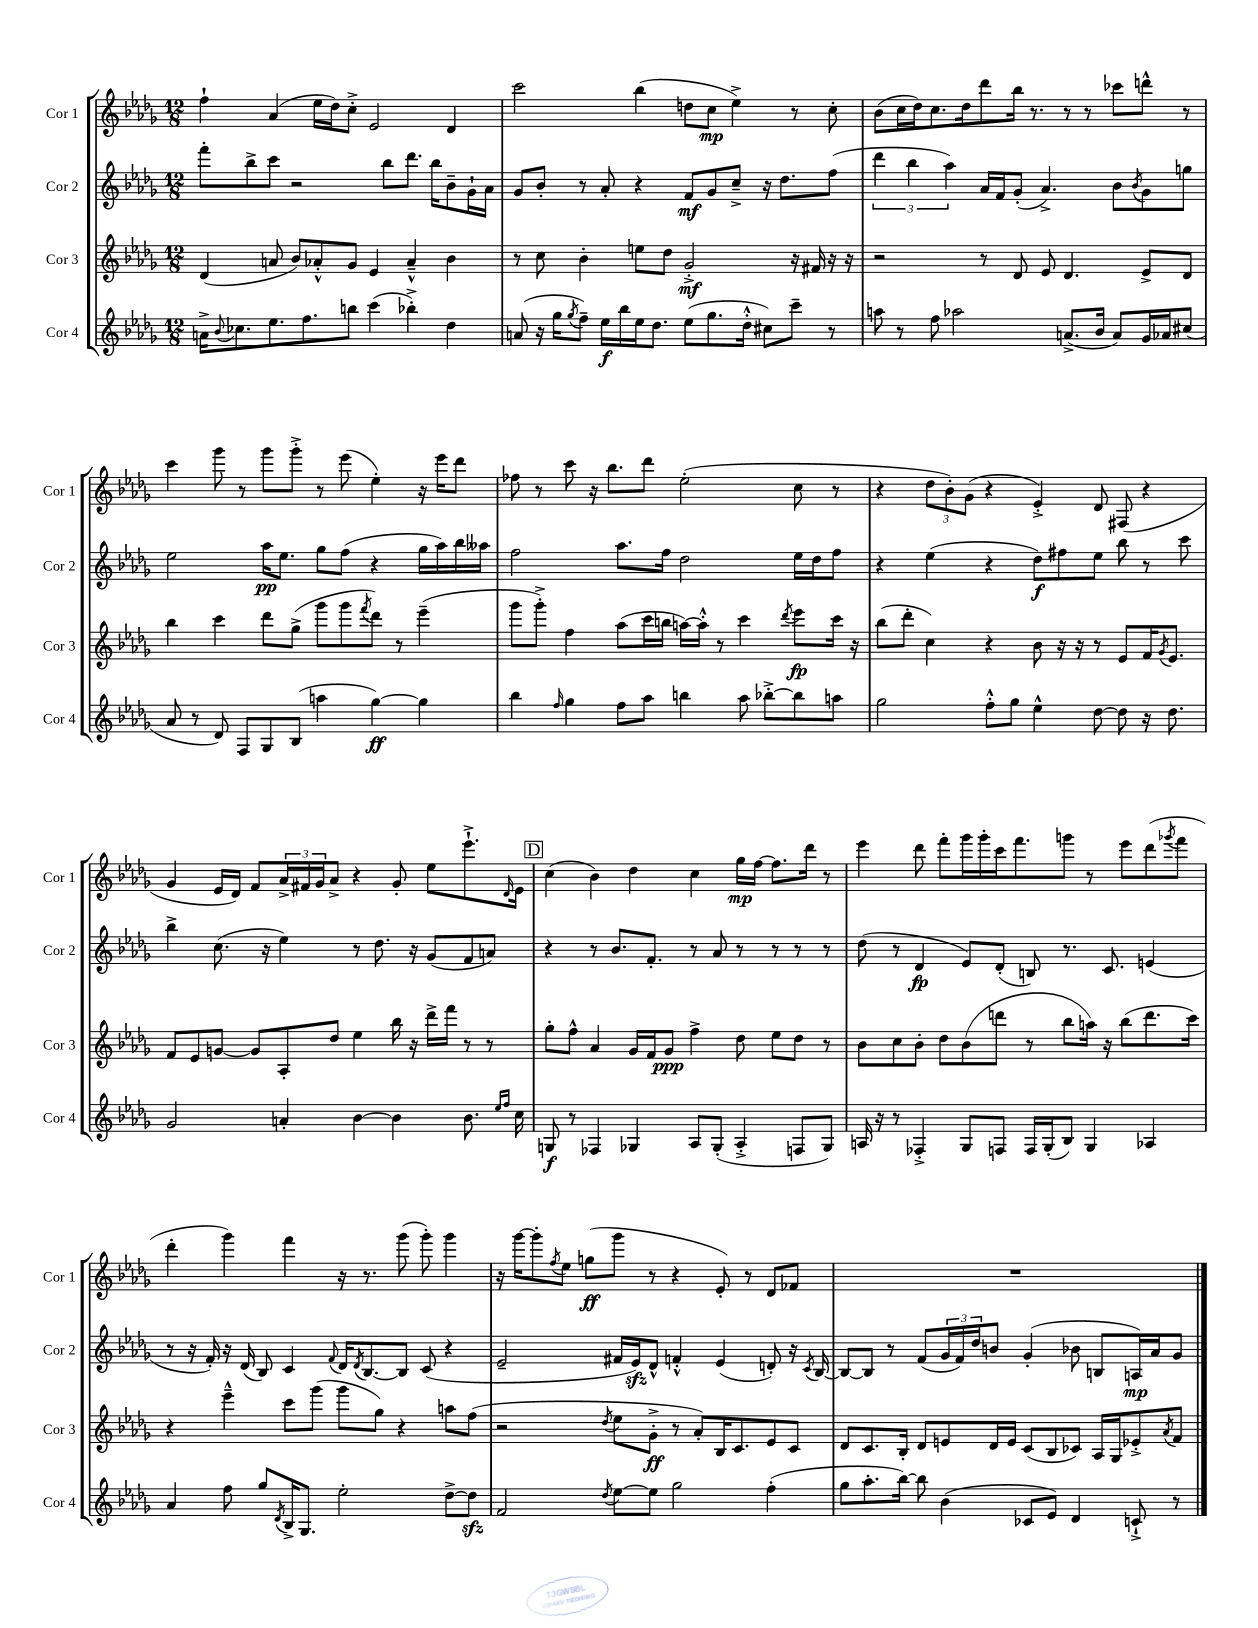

**kern	**dynam	**kern	**dynam	**kern	**dynam	**kern	**dynam
*part4	*part4	*part3	*part3	*part2	*part2	*part1	*part1
*staff4	*staff4	*staff3	*staff3	*staff2	*staff2	*staff1	*staff1
*I"Cor 4	*	*I"Cor 3	*	*I"Cor 2	*	*I"Cor 1	*
*I'Cor 4	*	*I'Cor 3	*	*I'Cor 2	*	*I'Cor 1	*
*clefG2	*	*clefG2	*	*clefG2	*	*clefG2	*
*k[b-e-a-d-g-]	*	*k[b-e-a-d-g-]	*	*k[b-e-a-d-g-]	*	*k[b-e-a-d-g-]	*
*M12/8	*	*M12/8	*	*M12/8	*	*M12/8	*
=50	=50	=50	=50	=50	=50	=50	=50
16an^\KL	.	(4d-/	.	8fff'\L	.	4ff`\	.
8qqb-/	.	.	.	.	.	.	.
8.cc-X\	.	.	.	.	.	.	.
.	.	.	.	8bb-^\	.	.	.
8.ee-\	.	8an/	.	8ccc\J	.	(4a-/	.
.	.	8b-/L)	.	2r	.	.	.
8.ff\	.	.	.	.	.	.	.
.	.	8a-X'^^/	.	.	.	16ee-\LL	.
.	.	.	.	.	.	16dd-\J)	.
8bbn\J	.	8g-/J	.	.	.	8cc'^\J	.
(4ccc\	.	4e-/	.	.	.	2e-/	.
.	.	.	.	8bb-\L	.	.	.
4bb-X'^\)	.	4a-~^^/	.	8.ddd-\J	.	.	.
.	.	.	.	16bb-\KL	.	.	.
4dd-\	.	4b-\	.	8b-~\	.	4d-/	.
.	.	.	.	16g-`\L	.	.	.
.	.	.	.	16a-\JJ	.	.	.
=51	=51	=51	=51	=51	=51	=51	=51
(8an/	.	8r	.	8g-/L	.	2ccc\	.
16r	.	8cc\	.	8b-'/J	.	.	.
16gg-\KL	.	.	.	.	.	.	.
8qgg-/	.	.	.	.	.	.	.
8ff~\J)	.	4b-'\	.	8r	.	.	.
16ee-\LL	f	.	.	8a-'/	.	.	.
16bb-\	.	.	.	.	.	.	.
16ee-\J	.	8een\L	.	4r	.	(4bb-\	.
8.dd-\J	.	.	.	.	.	.	.
.	.	8dd-\J	.	.	.	.	.
(8ee-\L	.	2g-'^/	mf	8f/L	mf	8ddn\L	.
8.gg-\	.	.	.	8g-/	.	8cc\J	mp
.	.	.	.	8cc~^/J	.	4ee-^\)	.
16dd-'^^\Jk	.	.	.	.	.	.	.
8cc#X\L)	.	.	.	16r	.	.	.
.	.	.	.	8.dd-\L	.	.	.
8ccc~\J	.	16r	.	.	.	8r	.
.	.	16f#X/	.	.	.	.	.
8r	.	16r	.	(8ff\J	.	8cc'\	.
.	.	16r	.	.	.	.	.
=52	=52	=52	=52	=52	=52	=52	=52
8aan\	.	2r	.	6ddd-\	.	(8b-\L	.
8r	.	.	.	.	.	16cc\L	.
.	.	.	.	6bb-\	.	.	.
.	.	.	.	.	.	16dd-\J)	.
8ff\	.	.	.	.	.	8.cc\	.
.	.	.	.	6aa-\)	.	.	.
2aa-X\	.	.	.	.	.	.	.
.	.	.	.	.	.	16dd-\k	.
.	.	8r	.	16a-/LL	.	8ddd-\	.
.	.	.	.	16f/J	.	.	.
.	.	8d-/	.	(8g-'/J	.	16bb-\Jk	.
.	.	.	.	.	.	8.r	.
.	.	8e-/	.	4.a-^/)	.	.	.
(8.an^/L	.	4.d-/	.	.	.	8r	.
.	.	.	.	.	.	8r	.
16b-/Jk	.	.	.	.	.	.	.
8a/L)	.	.	.	8b-\L	.	8ccc-X\L	.
.	.	.	.	8qb-/	.	.	.
16g-/L	.	8e-^/L	.	8g-\	.	8dddn^^\J	.
16a-X/J	.	.	.	.	.	.	.
(8cc#X/J	.	8d-/J	.	8ggn\J	.	8r	.
!!LO:LB:g=z
=53	=53	=53	=53	=53	=53	=53	=53
8a-/	.	4bb-\	.	2ee-\	.	4ccc\	.
8r	.	.	.	.	.	.	.
8d-/)	.	4ccc\	.	.	.	8ggg-\	.
8F/L	.	.	.	.	.	8r	.
8G-/	.	8ddd-\L	.	16aa-\KL	pp	8ggg-\L	.
.	.	.	.	8.ee-\J	.	.	.
(8B-/J	.	(8gg-^\J	.	.	.	8ggg-'^\J	.
4aan\	.	8ggg-\L	.	8gg-\L	.	8r	.
.	.	8ggg-\	.	(8ff\J	.	(8eee-\	.
.	.	8qfff/	.	.	.	.	.
[4gg-\)	ff	8ddd-\J)	.	4r	.	4ee-'\)	.
.	.	8r	.	.	.	.	.
4gg-\]	.	(4eee-~\	.	16gg-\LL	.	16r	.
.	.	.	.	16aa-\)	.	16eee-\KL	.
.	.	.	.	16bb-\	.	8ddd-\J	.
.	.	.	.	16aa--X\JJ	.	.	.
=54	=54	=54	=54	=54	=54	=54	=54
4bb-\	.	8ggg-\L	.	2ff\	.	8ff-X\	.
.	.	8ggg-'^\J)	.	.	.	8r	.
16qqff/	.	.	.	.	.	.	.
4gg-\	.	4ff\	.	.	.	8ccc\	.
.	.	.	.	.	.	16r	.
.	.	.	.	.	.	8.bb-\L	.
8ff\L	.	(8aa-\L	.	8.aa-\L	.	.	.
8aa-\J	.	16ccc\L	.	.	.	8ddd-\J	.
.	.	16bbn\JJ	.	16ff\Jk	.	.	.
4bbn\	.	[16aan\LL)	.	2dd-\	.	(2ee-'\	.
.	.	16aa'^^\JJ]	.	.	.	.	.
.	.	8r	.	.	.	.	.
8aa-\	.	4ccc\	.	.	.	.	.
[8bb-X'^\L	.	.	.	.	.	.	.
.	.	8qddd-/	.	.	.	.	.
8bb-\]	.	8eee-\L	fp	16ee-\LL	.	8cc\	.
.	.	.	.	16dd-\J	.	.	.
8aan\J	.	16ccc\Jk	.	8ff\J	.	8r	.
.	.	16r	.	.	.	.	.
=55	=55	=55	=55	=55	=55	=55	=55
2gg-\	.	(8bb-\L	.	4r	.	4r	.
.	.	8ddd-'\J	.	.	.	.	.
.	.	4cc\)	.	(4ee-\	.	12dd-\L	.
.	.	.	.	.	.	12b-'\)	.
.	.	.	.	.	.	(12g-\J	.
8ff'^^\L	.	4r	.	4r	.	4r	.
8gg-\J	.	.	.	.	.	.	.
4ee-^^\	.	8b-\	.	8dd-\L)	f	4e-'^/)	.
.	.	16r	.	8ff#X\	.	.	.
.	.	16r	.	.	.	.	.
[8dd-\	.	8r	.	8ee-\J	.	8d-/	.
8dd-\]	.	8e-/L	.	8bb-\	.	(8F#X/	.
16r	.	16f/K	.	8r	.	4r	.
.	.	8qg-/	.	.	.	.	.
8.dd-\	.	8.e-/J	.	.	.	.	.
.	.	.	.	8ccc\	.	.	.
!!LO:LB:g=z
=56	=56	=56	=56	=56	=56	=56	=56
2g-/	.	8f/L	.	4bb-^\	.	4g-/	.
.	.	8e-/	.	.	.	.	.
.	.	[8gn/J	.	(8.cc\	.	16e-/LL	.
.	.	.	.	.	.	16d-/JJ)	.
.	.	8g/L]	.	.	.	8f/L	.
.	.	.	.	16r	.	.	.
4an'/	.	8A-'/	.	4ee-\)	.	24a-^/L	.
.	.	.	.	.	.	24f#X/	.
.	.	.	.	.	.	24g-/J	.
.	.	8dd-/J	.	.	.	8a-^/J	.
[4b-\	.	4ee-\	.	8r	.	4r	.
.	.	.	.	8.dd-\	.	.	.
4b-\]	.	16bb-\	.	.	.	8g-'/	.
.	.	16r	.	16r	.	.	.
.	.	16ddd-^\LL	.	(8g-/L	.	8ee-\L	.
.	.	16fff\JJ	.	.	.	.	.
8.b-\	.	8r	.	8f/	.	8.eee-`^\	.
.	.	8r	.	8an/J)	.	.	.
16qqee-/LL	.	.	.	.	.	.	.
16qqff/JJ	.	.	.	.	.	16qqd-/	.
16cc\	.	.	.	.	.	16e-\Jk	.
!!LO:REH:place=s1:t=D
=57	=57	=57	=57	=57	=57	=57	=57
8Gn/	f	8gg-'\L	.	4r	.	(4cc\	.
8r	.	8ff^^\J	.	.	.	.	.
4F-X/	.	4a-/	.	8r	.	4b-\)	.
.	.	.	.	8.b-/L	.	.	.
4G-X/	.	16g-/LL	.	.	.	4dd-\	.
.	.	16f/J	.	8.f'/J	.	.	.
.	.	8g-/J	ppp	.	.	.	.
8A-/L	.	4ff^\	.	8r	.	4cc\	.
(8G-'/J	.	.	.	8a-/	.	.	.
4A-'^/	.	8dd-\	.	8r	.	16gg-\LL	mp
.	.	.	.	.	.	[16ff\JJ	.
.	.	8ee-\L	.	8r	.	8.ff\L]	.
8Fn/L	.	8dd-\J	.	8r	.	.	.
.	.	.	.	.	.	16ddd-\Jk	.
8G-/J)	.	8r	.	8r	.	8r	.
=58	=58	=58	=58	=58	=58	=58	=58
16An/	.	8b-\L	.	(8dd-\	.	4eee-\	.
16r	.	.	.	.	.	.	.
8r	.	8cc\	.	8r	.	.	.
4F-X'^/	.	8b-'\J	.	4d-/	fp	8ddd-\	.
.	.	8dd-\L	.	.	.	8fff'\L	.
8G-/L	.	(8b-\	.	8e-/L)	.	16ggg-\L	.
.	.	.	.	.	.	16ggg-'\	.
8Fn/J	.	8dddn\J	.	(8d-'/J	.	16ccc\J	.
.	.	.	.	.	.	8.fff\	.
16F/LL	.	8r	.	8Bn/)	.	.	.
(16G-'/J	.	.	.	.	.	.	.
8B-/J)	.	8bb-\L	.	8.r	.	8gggn\J	.
4G-/	.	16aan\Jk)	.	.	.	8r	.
.	.	16r	.	8.c/	.	.	.
.	.	(8bb-\L	.	.	.	8eee-\L	.
4A-X/	.	8.ddd\	.	(4en/	.	(8ddd-\	.
.	.	.	.	.	.	8qggg-X/	.
.	.	.	.	.	.	8fff\J	.
.	.	16ccc\Jk)	.	.	.	.	.
!!LO:LB:g=z
=59	=59	=59	=59	=59	=59	=59	=59
4a-/	.	4r	.	8r	.	4ddd-'\	.
.	.	.	.	16r	.	.	.
.	.	.	.	16f'/)	.	.	.
8ff\	.	4eee-~^^\	.	16r	.	4ggg-\)	.
.	.	.	.	(16d-/	.	.	.
8gg-/L	.	.	.	8B-/)	.	.	.
8qd-/	.	.	.	.	.	.	.
16B-^/K	.	8ccc\L	.	4c/	.	4fff\	.
8.G-/J	.	.	.	.	.	.	.
.	.	(8ggg-\J	.	.	.	.	.
.	.	.	.	8qqf/	.	.	.
2ee-'\	.	8ggg-\L	.	16d-/KL	.	16r	.
.	.	.	.	8qd-/	.	.	.
.	.	.	.	[8.B-/	.	8.r	.
.	.	8gg-\J)	.	.	.	.	.
.	.	4r	.	8B-/J]	.	(8ggg-\	.
.	.	.	.	(8c/	.	8ggg-'\)	.
[8dd-^\L	.	8aan\L	.	4r	.	4ggg-\	.
8dd-zz\J]	.	(8ff\J	.	.	.	.	.
=60	=60	=60	=60	=60	=60	=60	=60
2f/	.	2r	.	2e-~/	.	16r	.
.	.	.	.	.	.	[16ggg-\KL	.
.	.	.	.	.	.	8ggg-'\]	.
.	.	.	.	.	.	8qff/	.
.	.	.	.	.	.	8ee-\J	.
.	.	.	.	.	.	(8ggn\L	ff
8qdd-/	.	8qdd-/	.	.	.	.	.
[8ee-\L	.	8ee-\L	.	16f#X/LL	.	8ggg-\J	.
.	.	.	.	16e-zz/J)	.	.	.
8ee-\J]	.	8g-'^\J	ff	8d-^^/J	.	8r	.
2gg-\	.	8r	.	4fn'^^/	.	4r	.
.	.	8a-'/L)	.	.	.	.	.
.	.	16B-/K	.	(4e-/	.	8e-'/)	.
.	.	8.c/	.	.	.	.	.
.	.	.	.	.	.	8r	.
(4ff'\	.	8e-/	.	8dn'/)	.	8d-/L	.
.	.	8c/J	.	16r	.	8f-X/J	.
.	.	.	.	8qc/	.	.	.
.	.	.	.	[16B-/	.	.	.
=61	=61	=61	=61	=61	=61	=61	=61
8gg-\L	.	8d-/L	.	8B-/L_	.	1.r	.
8.aa-'\	.	8.c/	.	8B-/J]	.	.	.
.	.	.	.	8r	.	.	.
[16bb-\Jk)	.	16B-'/Jk	.	.	.	.	.
8bb-\]	.	8d-/L	.	(8f/L	.	.	.
(4b-\	.	8en/	.	24g-/L	.	.	.
.	.	.	.	24f/)	.	.	.
.	.	.	.	24dd-/J	.	.	.
.	.	16d-/L	.	8bn/J	.	.	.
.	.	16e/JJ	.	.	.	.	.
8c-X/L	.	(8c/L	.	(4g-'/	.	.	.
8e-/J)	.	8B-/	.	.	.	.	.
4d-/	.	8c-X/J)	.	8b-X\	.	.	.
.	.	16A-/LL	.	8Bn/L	.	.	.
.	.	16G-/J	.	.	.	.	.
8cn`^/	.	8e-X'^/	.	16An/L)	mp	.	.
.	.	.	.	16a-/J	.	.	.
.	.	8qa-/	.	.	.	.	.
8r	.	8f/J	.	8g-/J	.	.	.
==	==	==	==	==	==	==	==
*-	*-	*-	*-	*-	*-	*-	*-
